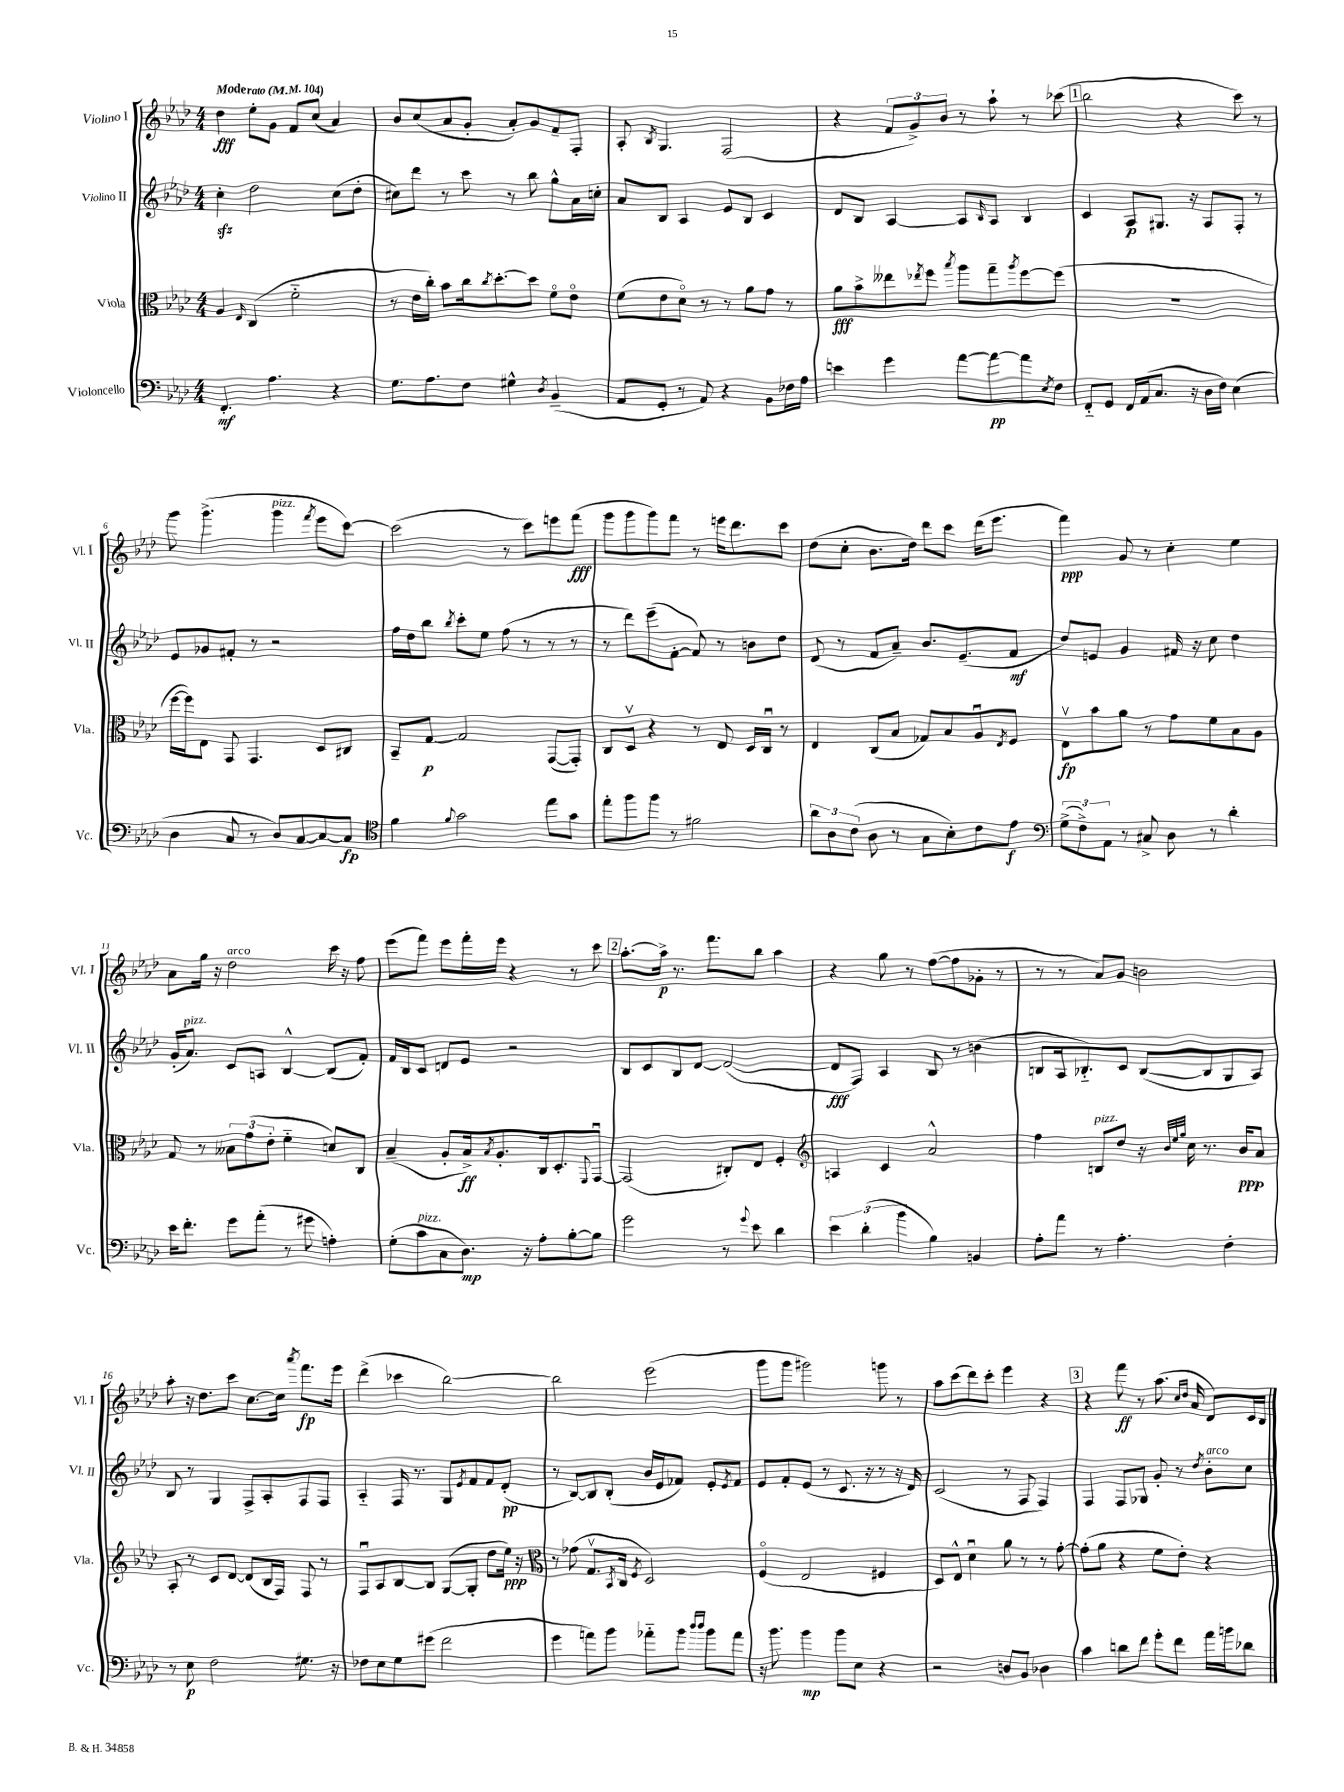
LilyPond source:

<<
\new StaffGroup <<
\new Staff = "s0" \with { instrumentName = "Violino I" shortInstrumentName = "Vl. I" } {
    \clef treble \key aes \major \numericTimeSignature \time 4/4 \tempo "Moderato" 4 = 104
    des''4\fff ees''8-. g'8 f'8 c''8( aes'4) |
    bes'8 c''8( aes'8 g'8-. aes'8-.) g'8 f'8-- f8-. |
    aes8-. \acciaccatura { bes8 } g4. f2( |
    r4 \tuplet 3/2 { f'8 g'8->) bes'8 } r8 aes''8-! r8 ces'''8( |
    \mark \markup { \box "1" } bes''2 r4 c'''8) r8 |
    g'''8 g'''4.->( g'''4^\markup { \italic "pizz." } \acciaccatura { f'''8 } ees'''8 c'''8~) |
    c'''2( r8 c'''8) e'''8 f'''8\fff( |
    g'''8 g'''8 g'''8) f'''8 r8 e'''16 des'''8. c'''8 |
    des''8( c''8-. bes'8. des''16) des'''8 c'''8 des'''16( ees'''8. |
    f'''4\ppp) g'8 r8 c''4-. ees''4 |
    aes'8 g''16 r16 des''2^\markup { \italic "arco" } c'''16 r16 f''8 |
    ees'''8( f'''8) ees'''8 f'''16-. ees'''16 r4 r8 c'''8 |
    \mark \markup { \box "2" } aes''8.~-. aes''16->\p r8. f'''8. bes''8 aes''4 |
    r4 g''8 r8 f''8~( f''8 ges'8-. r8 |
    r8 r8 aes'8) g'8 b'2 |
    aes''8-. r16 des''8. c'''8 c''8.~ c''16 \acciaccatura { aes'''8 } f'''8.\fp ees'''16 |
    des'''4->( ces'''4 bes''2~) |
    bes''2 ees'''2( |
    g'''8 g'''8 gis'''2) g'''8 r8 |
    aes''8 c'''8( des'''8) c'''8-. ees'''4 r4 |
    \mark \markup { \box "3" } r4 f'''8\ff r8 aes''8.( \grace { c''16 des''16 } aes'16 des'8) c'16 bes16 \bar "|." |
}
\new Staff = "s1" \with { instrumentName = "Violino II" shortInstrumentName = "Vl. II" } {
    \clef treble \key aes \major \numericTimeSignature \time 4/4
    c''4-.\sfz des''2 c''8( des''8-. |
    cis''8) des'''8 r8 c'''8 r8 bes''8 g''8-^ aes'16 c''16-. |
    aes'8 bes8 aes4 ees'8 bes8 c'4 |
    des'8 bes8 aes4~ aes8 \grace { bes16 } aes8 bes4 |
    \mark \markup { \box "1" } c'4 aes8\p gis8. r16 aes8 f8-. r8 |
    ees'8 ges'8 fis'8-. r8 r2 |
    f''16 des''16 bes''8 \acciaccatura { bes''8 } c'''8-. ees''8 f''8( r8 r8 r8 |
    r8 des'''8) ees'''8--( f'8~-. f'8) r8 b'8 des''8 |
    des'8( r8 f'8 aes'8--) bes'8. ees'8.--( f'8\mf |
    des''8) e'8 g'4 fis'16 r16 c''8 des''4 |
    g'16-.( aes'8.^\markup { \italic "pizz." }) c'8 a8 bes4~-^ bes8( f'8-.) |
    f'16 bes16 c'8 d'8 ees'8 r2 |
    \mark \markup { \box "2" } bes8 c'8 bes8 des'8~ des'2~( |
    des'8\fff f8) aes4 bes8 r8 b'4( |
    b8 aes16 bes8.-_) c'8 bes8~( bes8 g8 aes8) |
    bes8 r8 g4 f8-> aes8-. f8 f8 |
    aes4-_ f16 r8. g8 \acciaccatura { ees'8 } f'8 f'8 des'8-.\pp( |
    r8 bes8~) bes8 bes8-.( bes'16 ees'16 fes'8) ees'8-. \acciaccatura { ees'8 } fes'8 |
    ees'8 f'8-. ees'8( r8 c'8. r16 r8 r16 des'16) |
    c'2( r8 f8 f4) |
    \mark \markup { \box "3" } f4 f8 ges8 g'8-. r8 \acciaccatura { des''8 } bes'8-.^\markup { \italic "arco" } c''8 \bar "|." |
}
\new Staff = "s2" \with { instrumentName = "Viola" shortInstrumentName = "Vla." } {
    \clef alto \key aes \major \numericTimeSignature \time 4/4
    aes4 \grace { ees16 } c4( f'2-_ |
    r8 ees'16 c''16-.) bes'8 c''16 \acciaccatura { c''8 } des''8.~-. des''8 f'8\flageolet ees'8\flageolet |
    f'8( ees'8 des'8\flageolet) r8 r8 aes'8 g'8 r8 |
    aes'8\fff bes'8-> eeses''8 \acciaccatura { ees''8 } f''8 \acciaccatura { bes''8 } aes''8 g''8-- \acciaccatura { aes''8 } f''8~ f''8( |
    \mark \markup { \box "1" } R1 |
    f''16~ f''16) ees8 g,8 g,4. des8 cis8 |
    bes,8-- g8~\p g2 g,8~( g,8-.) |
    c8 des8\upbow r4 r8 ees8 des16 c16\downbow r8 |
    ees4 c8( bes8 ges8) bes8 aes8\downbow \acciaccatura { ees8 } f8 |
    ees8\upbow\fp bes'8 aes'8 r8 g'8 f'8 bes8 aes8 |
    g8 r8 \tuplet 3/2 { beses8 g'8( ees'8-. } f'4-_ d'8) c8 |
    bes4--( aes8-. bes16->\ff) \acciaccatura { bes8 } aes8.-. c16 des8.-. \appoggiatura { f,8 } g,8~\downbow |
    \mark \markup { \box "2" } g,2( cis8-.) ees8 f4-. |
    \clef treble a4 c'4 aes'2-^ |
    f''4 b8^\markup { \italic "pizz." } des''8 r16 \grace { bes'32 ees''32 g''32 } c''16 r8. bes'16\ppp aes'8 |
    aes8-. r8 c'8 des'8~ des'8( bes16 f16) f8 r8 |
    f8\downbow aes8 bes8~ bes8 g8~( g8-. des''8 ees''16\ppp) r16 |
    \clef alto r8 ges'8( g8.\upbow \acciaccatura { bes,8 } c16 \acciaccatura { f8 } des2) |
    f4\flageolet( ees2 fis4 |
    des8) ees8-^ des'4\downbow aes'8 r8 r8 g'8~-. |
    \mark \markup { \box "3" } g'8-.( aes'8 r4 f'8 ees'8-.) r4 \bar "|." |
}
\new Staff = "s3" \with { instrumentName = "Violoncello" shortInstrumentName = "Vc." } {
    \clef bass \key aes \major \numericTimeSignature \time 4/4
    f,4.-.\mf aes4. r4 |
    g8. aes8. f8 gis4-^ \acciaccatura { des8 } bes,4--( |
    aes,8 g,8-. r8 aes,8) r4 bes,8 fes16 aes16 |
    e'4 g'4 aes'8~ aes'8~\pp aes'8 \acciaccatura { ees8 } f8 |
    \mark \markup { \box "1" } f,8-_ g,8 f,16 aes,16( c8. r16 des16 f16) ees4( |
    des4 c8 r8 des8) c8~ c8~ c8\fp |
    \clef tenor f'4 \appoggiatura { f'8 } g'2 ees''8 g'8 |
    ees''8-. f''8 f''8 r8 fis'2 |
    \tuplet 3/2 { aes'8 aes8 c'8( } aes8 r8 g8 bes8-.) c'8 ees'8\f |
    \clef bass \tuplet 3/2 { g8->( f8->) aes,8 } r8 cis8-> des8 r8 des'4-. |
    ees'16 f'8.-. g'8 aes'8-.( r8 gis'8 a4-.) |
    g8-.( c'8^\markup { \italic "pizz." } c8 des8.\mp) r16 aes8-. bes8~-. bes8 |
    \mark \markup { \box "2" } g'2 r8 \appoggiatura { g'8 } ees'8 des'4 |
    \tuplet 3/2 { ees'4 des'4-.( bes'4 } bes4) b,4 |
    aes8-. aes'8 r8 aes4.-. f4-. |
    r8 ees8\p f2 gis8. r16 |
    fes8 ees8 g8 gis'8( f'2 |
    g'4 a'8) bes'8 aes'8-_ bes'8 \grace { des''16 des''16 } bes'8 aes'8 |
    r16 bes'8. bes'4\mp bes'8 ees8 r4 |
    r2 d8 bes,8 des4 |
    \mark \markup { \box "3" } c'4 d'8 f'8 g'8-. f'8 aes'16 b'16 des'8 \bar "|." |
}
>>
>>
